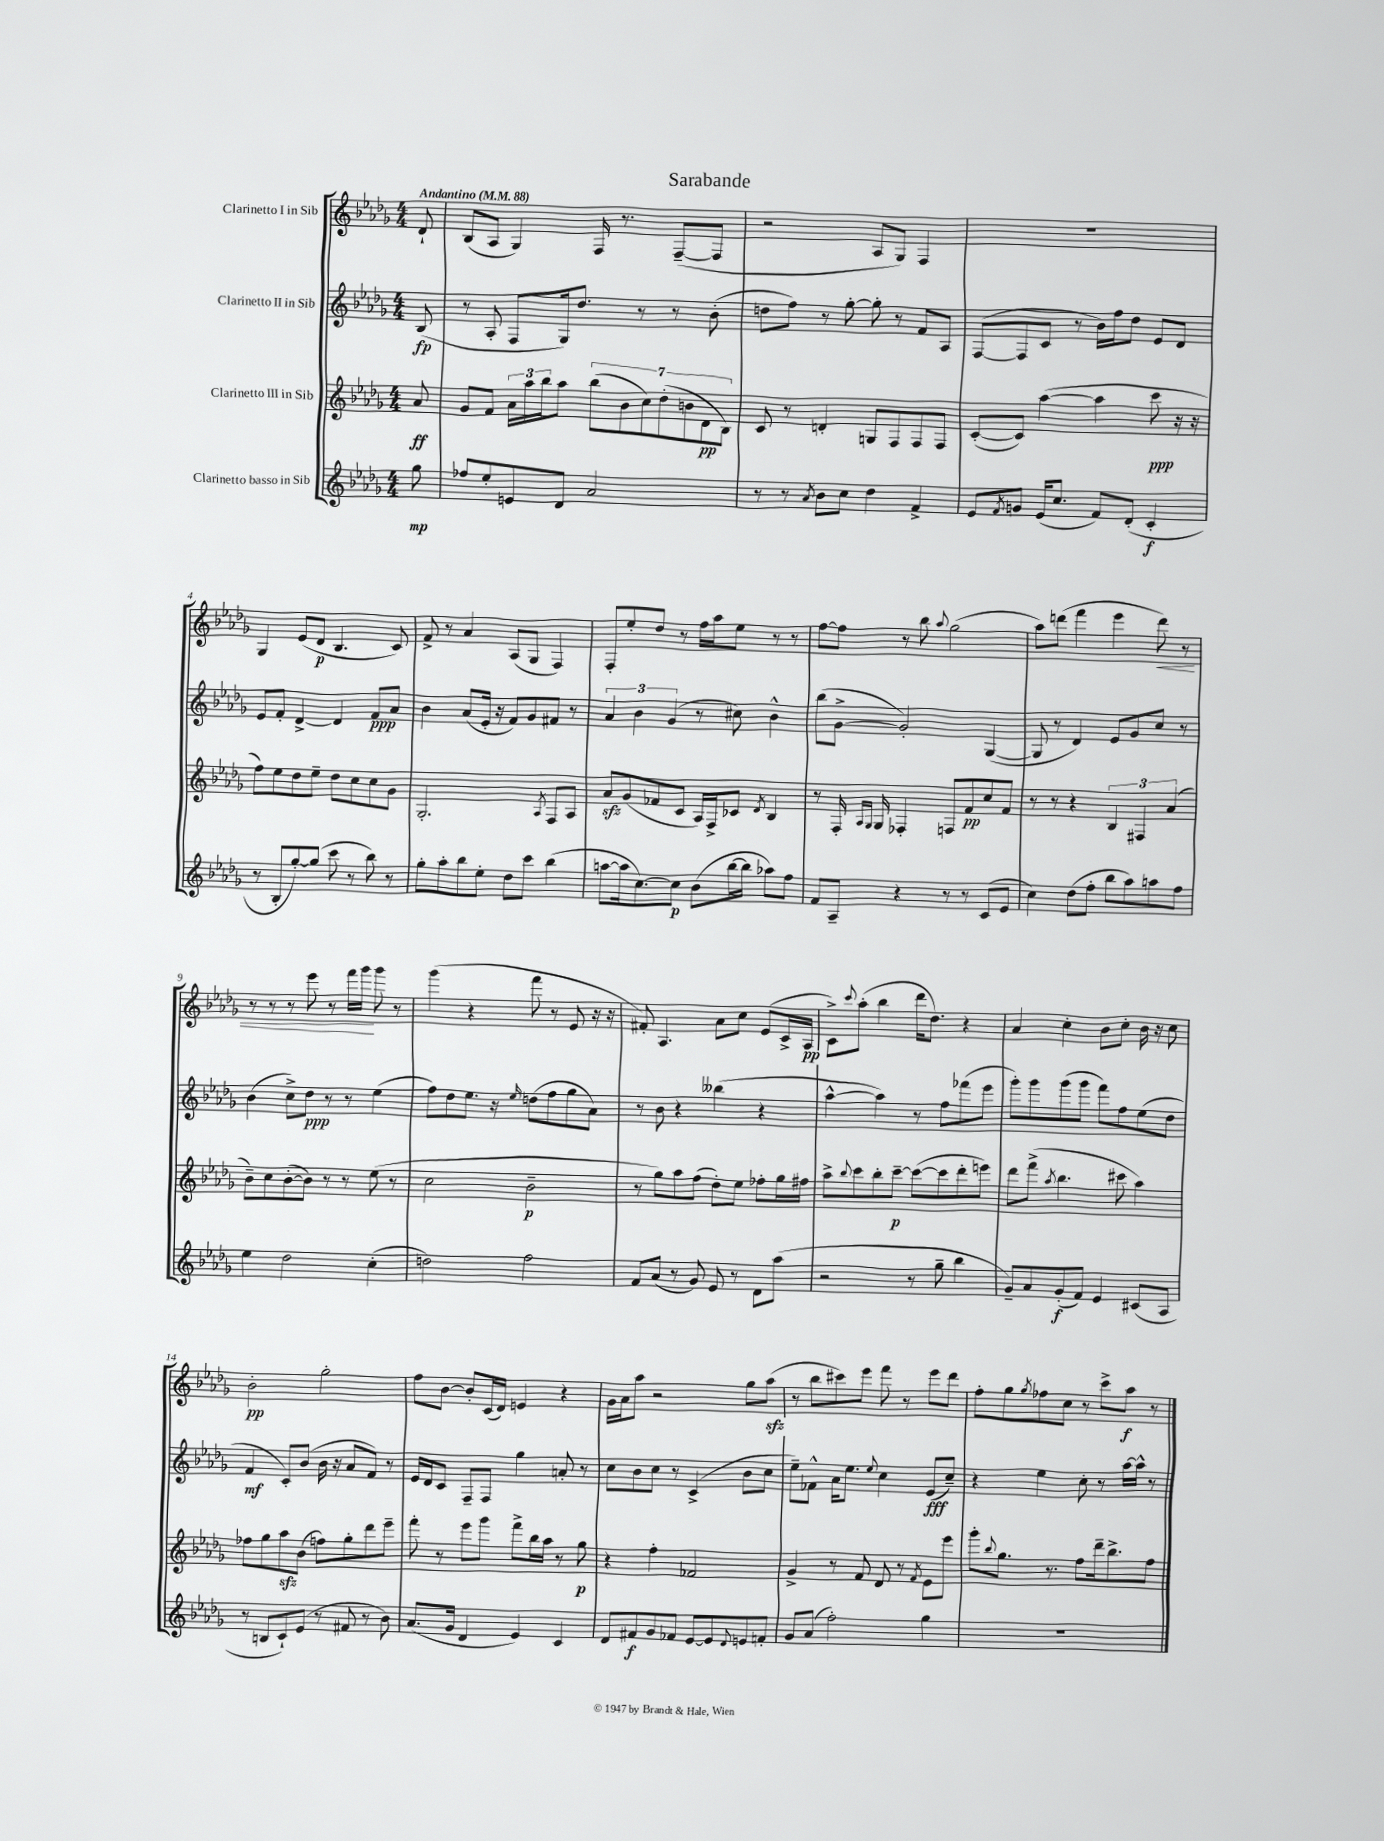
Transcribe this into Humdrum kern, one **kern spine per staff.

**kern	**kern	**kern	**kern
*staff4	*staff3	*staff2	*staff1
*clefG2	*clefG2	*clefG2	*clefG2
*k[b-e-a-d-g-]	*k[b-e-a-d-g-]	*k[b-e-a-d-g-]	*k[b-e-a-d-g-]
*M4/4	*M4/4	*M4/4	*M4/4
*MM88	*MM88	*MM88	*MM88
8gg-\	8a-/	(8B-/	8d-`/
=	=	=	=
8ff-/L	8g-/L	8r	(8B-/L
8ee-'/	8f/J	8A-'/	8A-/J
8e/	24a-\LL	8F/L	4G-/)
.	24aa-\	.	.
.	24bb-\J	.	.
8d-/J	8aa-\J	16G-/k)	.
.	.	8.dd-/J	.
2a-/	(14bb-\L	.	16F/
.	.	.	8.r
.	14b-\	.	.
.	.	8r	.
.	14cc\)	.	.
.	(14dd-'\	.	.
.	.	8r	([8F~/L
.	14b\	.	.
.	14d-\	.	.
.	.	(8b-'\	8F/]J
.	14B-\J)	.	.
=	=	=	=
8r	8c/	8dd\L	2r
8r	8r	8ff\J)	.
8qa-/	.	.	.
8b-\L	4d'/	8r	.
8cc\J	.	[8gg-'\	.
4dd-\	8G/L	8gg-'\]	8A-/L
.	8F/	8r	8G-/J)
4f^/	8F/	8f/L	4F/
.	8F/J	8A-/J	.
=	=	=	=
8e-/L	([8c'/L	([8F/L	1r
8qf/	.	.	.
8g/J	8c/]J)	8F/]	.
(16e-/LK	([4aa-\	8c/J	.
8.cc/J	.	.	.
.	.	8r	.
8f/L)	4aa-\]	16b-\LL)	.
.	.	16ff\J	.
(8d-'/J	.	8dd-\J	.
4c'/	8ccc\	8e-/L	.
.	16r	8d-/J	.
.	16r	.	.
=	=	=	=
8r	8ff\L)	8e-/L	4G-/
8B-'/L	8ee-\	8f'/J	.
[8gg-'/)	8dd-\	[4d-^/	(8e-/L
(8gg-/]J	8ee-~\J	.	8d-/J
8ccc\	8dd-\L	4d-/]	4.B-/
8r	8cc\	.	.
8bb-\)	8cc\	8f/L	.
8r	8g-\J	8a-/J	8c/)
=	=	=	=
8gg-'\L	2.G-'/	4b-\	8f^/
8aa-'\	.	.	8r
8bb-\	.	(8a-/L	4a-/
8ee-'\J	.	16e-'/Jk	.
.	.	16r	.
8dd-\L	.	8f/L)	(8A-/L
8ccc\J	.	8g-/	8G-/J
.	8qA-/	.	.
(4bb-\	8F/L	8f#/J	4F/)
.	8A-/J	8r	.
=	=	=	=
[8aa\L	8a-/L	6a-/	8F'/L
16aa\]k	(8g-/	.	8ee-'/
.	.	6b-\	.
[8.cc\)	.	.	.
.	8f-/	.	8dd-/J
.	.	(6g-/	.
8cc\]J	8c/J	.	8r
(8b-\L	16A-/LL)	8r	16ff\LL
.	16F^/J	.	16aa-\J
[16bb-\L	8c-/J	8cc#\)	8ee-\J
16bb-\]JJ	.	.	.
.	8qd-/	.	.
8aa-\L)	4B-/	4b-^^\	8r
8ff\J	.	.	8r
=	=	=	=
8f/L	8r	(8bb-\L	[8ff\L
8A-~/J	16F'/	[8g-^\J	8ff\]J
.	16qqA-/LL	.	.
.	16qqG-/JJ	.	.
.	16G-/	.	.
4r	4F-'/	2g-'/])	8r
.	.	.	8bb-\
.	.	.	8qqaa-/
8r	8F/L	.	(2gg-\
8r	8f/	.	.
(8c/L	8cc/	([4G-/	.
8e-/J	8f/J	.	.
=	=	=	=
4cc\)	8r	8G-/]	8aa-\L)
.	8r	8r	(8ddd\J
(8dd-\L	4r	4d-/)	4fff\
8ff'\J	.	.	.
8bb-\L	6B-/	8e-/L	4eee-\
8aa-\)	.	8g-/	.
.	6F#/	.	.
8aa\	.	8cc/J	8ddd\)
.	(6a-/	.	.
8ff\J	.	8r	8r
=	=	=	=
4ee-\	8b-~\L)	(4b-\	8r
.	8cc\	.	8r
2dd-\	([8b-'\	8cc^\L)	8r
.	8b-\]J)	8dd-\J	8eee-\
.	8r	8r	8r
.	8r	8r	16fff\LL
.	.	.	16ggg-\JJ
(4cc'\	(8ee-\	(4ee-\	8ggg-\
.	8r	.	8r
=	=	=	=
2dd\)	2cc\	8ff\L)	(4ggg-\
.	.	8dd-\	.
.	.	8.ee-\J	4r
.	.	16r	.
.	.	16qqee-/	.
2ff\	2b-~\	(8dd\L	8fff\
.	.	8ff\	8r
.	.	8gg-\	8e-/
.	.	8a-\J)	16r
.	.	.	16r
=	=	=	=
8f/L	8r	8r	8f#'/)
(8a-/J	8gg-\L)	8b-\	4.A-/
8r	8aa-\	4r	.
8g-/)	(8ff\J	.	.
8e-/	8dd-'\L)	(4bb--\	8a-\L
8r	8ee-\J	.	8cc\J
8d-\L	8ff-'\L	4r	(8e-/L
(8aa-\J	16gg-\L	.	16c^/L
.	16ff#\JJ	.	16A-/JJ
=	=	=	=
2r	8aa-^\L	[4aa-^^\	8c^\L)
.	8qqbb-/	.	8qqccc/
.	8ccc\	.	(8aa-'\J
.	8bb-'\	4aa-\])	4bb-\
.	[8ccc~\J	.	.
8r	(8ccc\_L	8r	16ddd-\LK
.	.	.	8.dd-\J)
8gg-~\	8ccc\]	8ff\L	.
4bb-\	8ddd-'\	(8fff-\	4r
.	8eee\J)	8eee-\J	.
=	=	=	=
8g-~/L)	8ddd-\L	8ggg-'\L)	4a-/
8a-/	(8fff^\J	8ggg-\	.
.	8qaa-/	.	.
(8g-'/	4.bb-\	(8ggg-\	4cc'\
8f/J)	.	8ggg-\J	.
4e-/	.	8fff\L)	8b-\L
.	8ccc#\	8ff\	8cc'\J
(8c#/L	4aa-\)	(8ee-\	16b-\
.	.	.	16r
8A-/J	.	8dd-\J	8cc\
=	=	=	=
8r	8ff-\L	4f/	2b-'\
8B/L	8gg-\	.	.
8c`/)	8aa-\	8c'/L)	.
(8e-/J	(8b-\J	(8b-/J	.
8r	8ff\L)	16b-\	2gg-'\
.	.	16r	.
8f#/	8gg-'\	8a-/L	.
8r	8ddd-\	8f/J)	.
8b-\)	8eee-~\J	8r	.
=	=	=	=
(8.a-/L	8fff'\	16e-/LL	8ff\L
.	.	16d-/J	.
.	8r	8c/J	[8b-\J
16g-/Jk	.	.	.
4d-/	8eee-\L	8F~/L	8b-'/]L
.	8ggg-\J	8F/J	(16c/L
.	.	.	16d-/JJ)
4e-/)	8fff^\L	4gg-\	4e/
.	16bb-\L	.	.
.	16aa-\JJ	.	.
4c/	8r	8a'/	4r
.	8gg-\	8r	.
=	=	=	=
8d-/L	4r	8cc\L	16g-\LL
.	.	.	16a-\J
8f#/	.	8b-\	8aa-\J
8g-/	4ff'\	8cc\J	2r
8f-/J	.	8r	.
[8e-/L	2f-/	(4c^/	.
8e-/]	.	.	.
8qqd-/	.	.	.
8e/	.	8b-\L	8gg-\L
8f'/J	.	8cc\J	(8aa-\J
=	=	=	=
8g-/L	4g-^/	8ee-~\L)	8r
(8a-/J	.	8f-^^\J	8bb-\L
2ff'\)	8r	16a-\LK	8ccc#\)
.	.	8.ee-\J	.
.	8f/	.	8eee-\J
.	.	8qqee-/	.
.	8d-/	4cc\	8fff\
.	8r	.	8r
.	8qf/	.	.
4gg-\	8e-\L	(8e-/L	8eee-\L
.	8eee-\J	8cc~/J)	8ddd-\J
=	=	=	=
1r	8ggg-'\L	4r	8ff'\L
.	8qqbb-/	.	.
.	8.gg-\J	.	8gg-\
.	.	.	8qgg-/
.	.	4ee-\	8ff-\
.	8.r	.	.
.	.	.	8cc\J
.	8ff\L	8cc'\	8r
.	16ddd-~\k	8r	8ccc^\L
.	8.bb-^\	.	.
.	.	[16aa-\LL	8aa-\J
.	.	16aa-^^\]JJ	.
.	8ff\J	8r	8r
==	==	==	==
*-	*-	*-	*-
